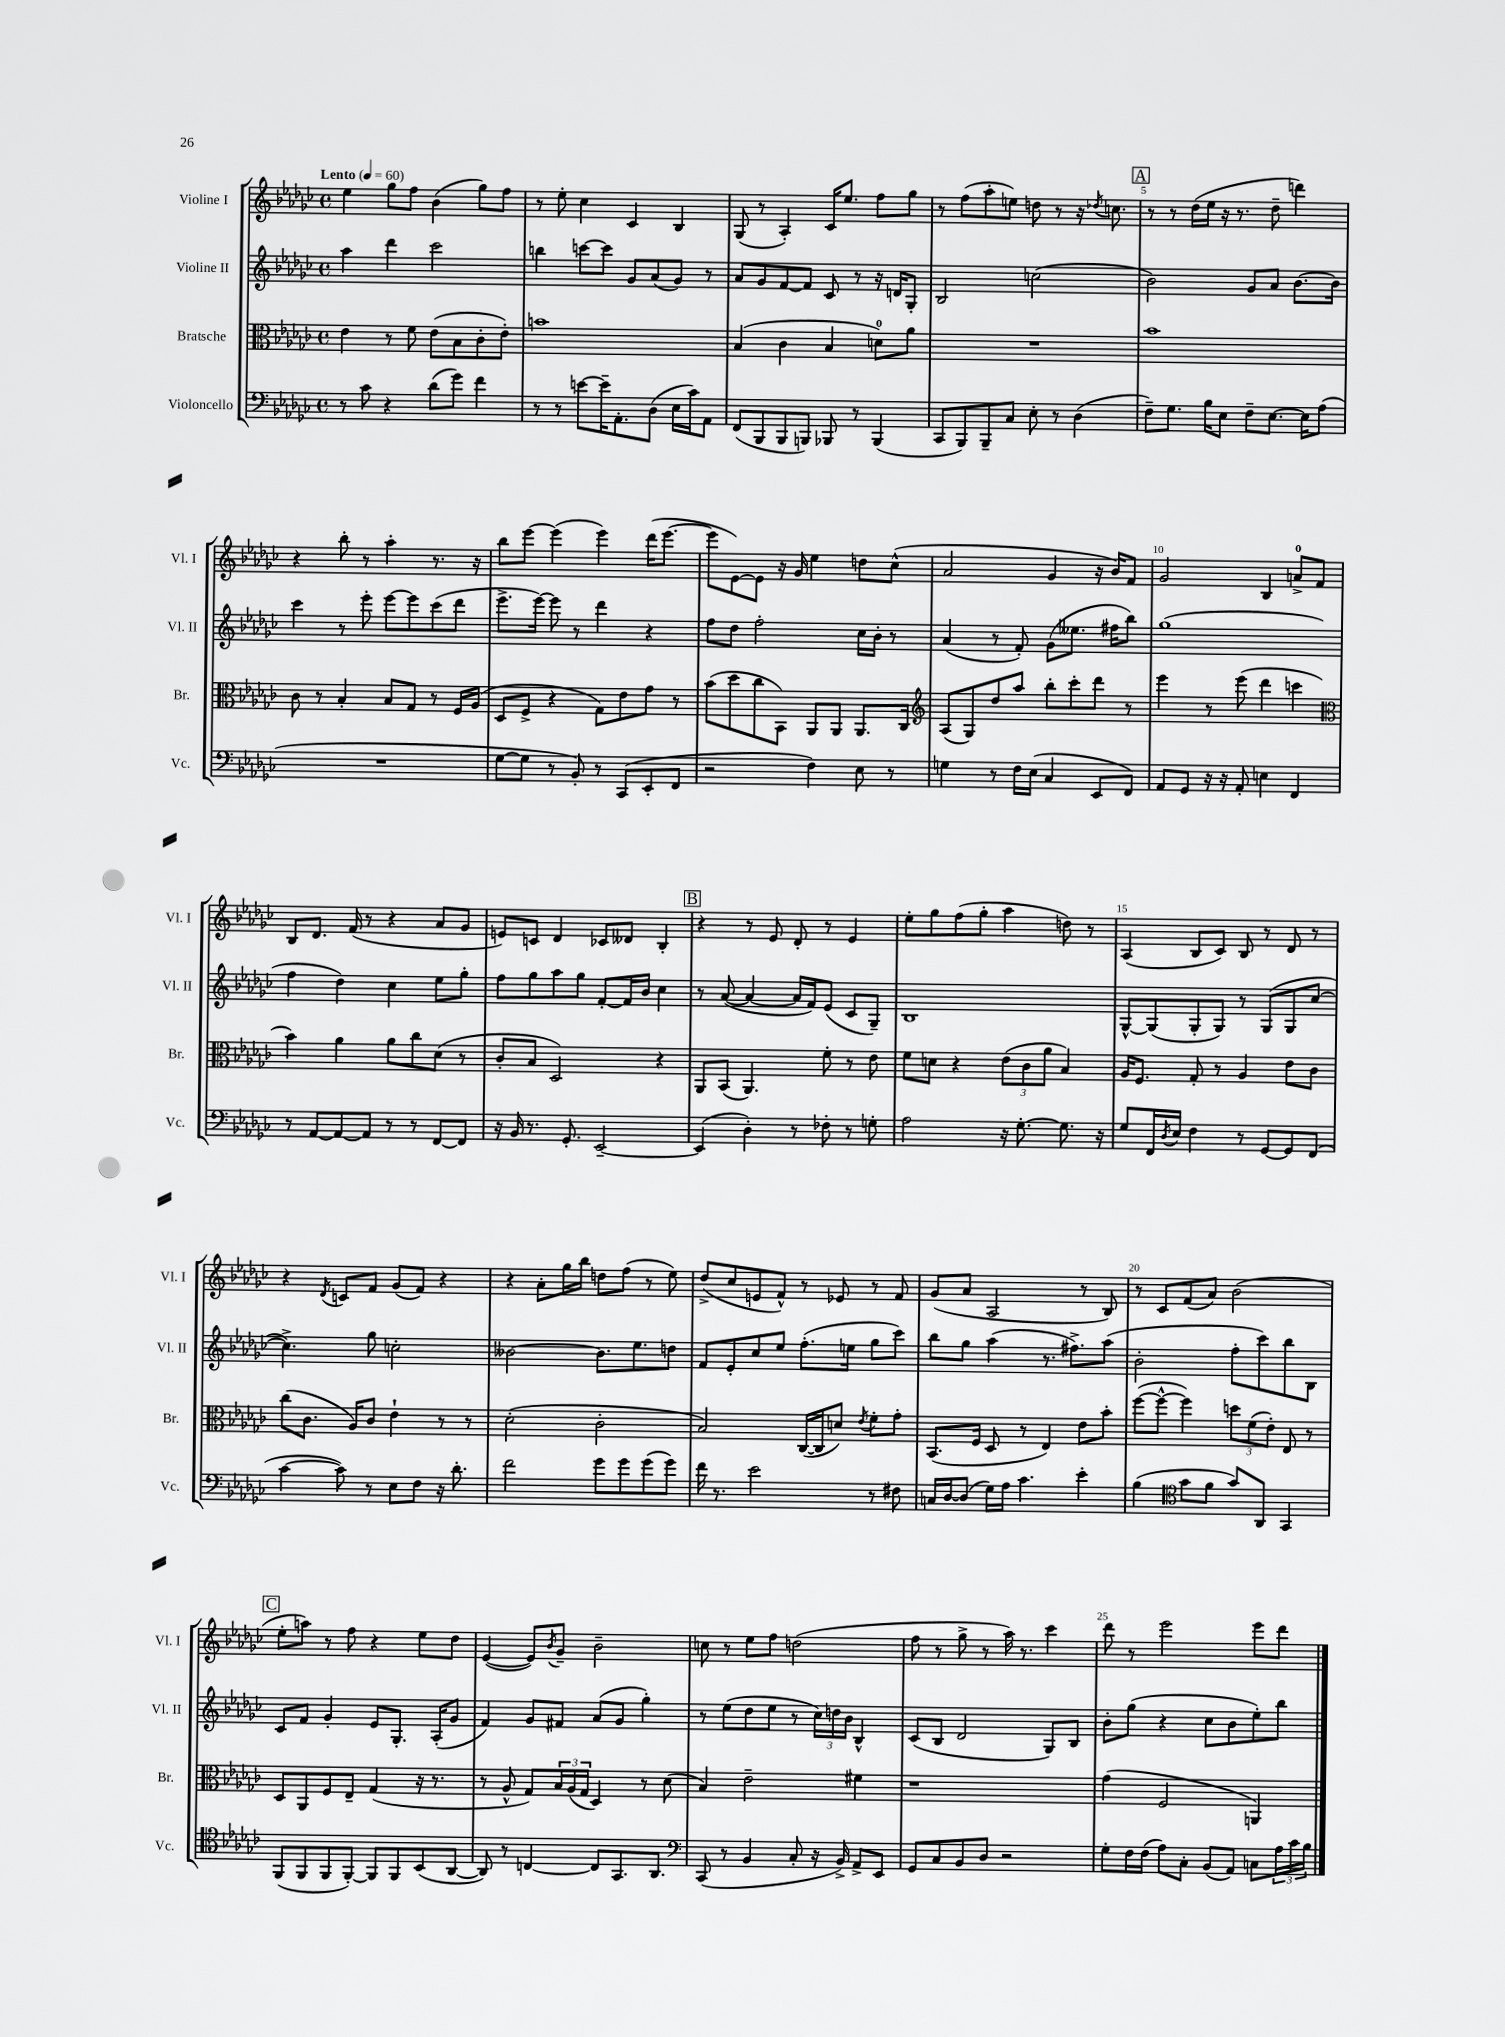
<<
\new StaffGroup <<
\new Staff = "s0" \with { instrumentName = "Violine I" shortInstrumentName = "Vl. I" } {
    \clef treble \key ges \major \defaultTimeSignature \time 4/4 \tempo "Lento" 4 = 60
    ees''4 ges''8 f''8 bes'4( ges''8) f''8 |
    r8 ees''8-. ces''4 ces'4 bes4 |
    ges8( r8 aes4-.) ces'16 ees''8. f''8 ges''8 |
    r8 f''8( aes''8-. e''8) d''8 r8 r16 \acciaccatura { des''8 } c''8. |
    \mark \markup { \box "A" } r8 r8 des''16( ees''16 r16 r8. des''8-- d'''4) |
    r4 bes''8-. r8 aes''4-. r8. r16 |
    bes''8 ees'''8~ ees'''4( ees'''4) des'''16( ees'''8.~ |
    ees'''8 ees'8~) ees'8 r16 ges'16 ees''4 d''8 ces''8-^( |
    aes'2 ges'4 r16 bes'16) f'8 |
    ges'2 bes4 a'8-0-> f'8 |
    bes8 des'8. f'16( r8 r4 aes'8 ges'8 |
    e'8) c'8 des'4 ces'8 deses'8 bes4-. |
    \mark \markup { \box "B" } r4 r8 ees'8 des'8-. r8 ees'4 |
    ees''8-. ges''8 f''8( ges''8-. aes''4 d''8) r8 |
    aes4( bes8 ces'8) bes8 r8 des'8 r8 |
    r4 \acciaccatura { des'8 } c'8 f'8 ges'8( f'8) r4 |
    r4 aes'8-. ges''16 bes''16 d''8 f''8( r8 ees''8) |
    des''8->( ces''8 e'8 f'8-^) r8 ees'8 r8 f'8 |
    ges'8( aes'8 aes2 r8 bes8) |
    r8 ces'8 f'8( aes'8) bes'2( |
    \mark \markup { \box "C" } ees''8-. a''8) r8 f''8 r4 ees''8 des''8 |
    ees'4~( ees'8) \acciaccatura { bes'8 } ges'8-- bes'2-- |
    c''8 r8 ees''8 f''8 d''2( |
    f''8 r8 ges''8-> r8 aes''16) r8. ces'''4 |
    des'''8 r8 ees'''2 ees'''8 des'''8 \bar "|." |
}
\new Staff = "s1" \with { instrumentName = "Violine II" shortInstrumentName = "Vl. II" } {
    \clef treble \key ges \major \defaultTimeSignature \time 4/4
    aes''4 des'''4 ces'''2 |
    b''4 c'''8~ c'''8 ges'8 aes'8( ges'8) r8 |
    aes'8 ges'8 f'8~ f'8 ces'8 r8 r16 d'16 ges8-. |
    bes2 c''2( |
    \mark \markup { \box "A" } bes'2) ges'8 aes'8 bes'8.~ bes'16 |
    ces'''4 r8 ees'''8-. ees'''8~ ees'''8 ces'''8( des'''8 |
    ees'''8.-> ees'''16~) ees'''8 r8 des'''4 r4 |
    f''8 des''8 f''2-. ces''16 bes'16-. r8 |
    aes'4( r8 f'8-.) ges'8( eeses''8. fis''16 bes''8) |
    ges''1( |
    f''4 des''4) ces''4 ees''8 ges''8-. |
    f''8 ges''8 aes''8 ges''8 f'8~-. f'16 bes'16 ces''4 |
    \mark \markup { \box "B" } r8 aes'8~( aes'4~ aes'16 f'16) ees'8( ces'8 ges8--) |
    bes1 |
    ges8~-^ ges8( ges8-. ges8) r8 ges8( ges8 ces''8~ |
    ces''4.->) ges''8 c''2-. |
    beses'2~ beses'8. ees''8. d''8 |
    f'8 ees'8-. ces''8 ees''8 f''8.-.( e''16 ges''8 ces'''8) |
    bes''8 ges''8 aes''4( r8. fis''8.->) aes''8( |
    bes'2-. f''8-. ces'''8) bes''8 bes8 |
    \mark \markup { \box "C" } ces'8 f'8 ges'4-. ees'8 ges8.-. aes16-.( ges'8 |
    f'4) ges'8 fis'8 aes'8( ges'8 ges''4-.) |
    r8 ees''8( des''8 ees''8 r8 \tuplet 3/2 { ces''16) d''16 bes'16 } bes4-^ |
    ces'8( bes8 des'2 ges8) bes8 |
    bes'8-. ges''8( r4 ces''8 bes'8 ees''8-.) bes''8 \bar "|." |
}
\new Staff = "s2" \with { instrumentName = "Bratsche" shortInstrumentName = "Br." } {
    \clef alto \key ges \major \defaultTimeSignature \time 4/4
    ees'4 r8 f'8 ees'8( bes8 ces'8-. ees'8-.) |
    b'1 |
    bes4( ces'4 bes4 d'8-0) aes'8 |
    R1 |
    \mark \markup { \box "A" } bes'1 |
    ces'8 r8 bes4-. bes8 ges8 r8 f16 aes16( |
    des8 f8-> r4 ges8) ees'8 ges'8 r8 |
    bes'8( des''8 ces''8 bes,8) aes,8 aes,8 aes,8. ces16 |
    \clef treble aes8( ges8) des''8 aes''8 bes''8-. ces'''8-. des'''8 r8 |
    ees'''4 r8 ees'''8( des'''4 c'''4 |
    \clef alto bes'4) aes'4 aes'8 ces''8 des'8( r8 |
    ces'8-. bes8 des2) r4 |
    \mark \markup { \box "B" } aes,8 bes,8( aes,4.) f'8-. r8 ees'8 |
    f'8 d'8 r4 \tuplet 3/2 { ees'8( ces'8 aes'8 } bes4) |
    aes16 f8. ges8-. r8 aes4 ees'8 ces'8 |
    ces''8( ces'8. aes16) ces'8 ees'4-! r8 r8 |
    des'2-.( ces'2-. |
    bes2) ces16~( ces16 d'8) \acciaccatura { ees'8 } f'8-. ges'8-. |
    bes,8.( f16 des8 r8 ees4) ees'8 bes'8-. |
    f''8~( f''8~-^ f''4) \tuplet 3/2 { d''8 f'8( ees'8-.) } ees8 r8 |
    \mark \markup { \box "C" } des8 aes,8 f8 ees8-- ges4( r16 r8. |
    r8 aes8-^ ges8) \tuplet 3/2 { bes16 aes16( ges16 } des4) r8 des'8( |
    bes4) ees'2-- fis'4 |
    r1 |
    ges'4( f2 a,4) \bar "|." |
}
\new Staff = "s3" \with { instrumentName = "Violoncello" shortInstrumentName = "Vc." } {
    \clef bass \key ges \major \defaultTimeSignature \time 4/4
    r8 ces'8 r4 des'8( ges'8) f'4 |
    r8 r8 e'8~ e'16-- aes,8.-. des8( ees16 ces'16) aes,8 |
    f,8( bes,,8 bes,,8 b,,8) bes,,8 r8 bes,,4( |
    ces,8 bes,,8) bes,,8-- ces8 ees8-. r8 des4( |
    \mark \markup { \box "A" } f8--) ges8. bes16 ees8 f8-- ees8.~ ees16 aes8( |
    R1 |
    ges8~ ges8 r8 bes,8-.) r8 ces,8( ees,8-. f,8 |
    r2 f4) ees8 r8 |
    g4 r8 f16 ees16( ces4 ees,8 f,8) |
    aes,8 ges,8 r16 r16 aes,8-. e4 f,4 |
    r8 aes,8~ aes,8~ aes,8 r8 r8 f,8~ f,8 |
    r16 bes,16 r8. ges,8.-. ees,2~-- |
    \mark \markup { \box "B" } ees,4( des4-.) r8 fes8-. r8 g8-. |
    aes2 r16 ges8.~-. ges8. r16 |
    ges8 f,16 \acciaccatura { des8 } ees16 f4 r8 ges,8~ ges,8 f,8( |
    ces'4~ ces'8) r8 ees8 f8 r16 des'8.-. |
    f'2 ges'8 ges'8 ges'8( ges'8) |
    f'16 r8. ees'2 r8 fis8 |
    c16 des16~ des8( ges16) aes16 ces'4. ees'4-. |
    bes4( \clef tenor ges'8 f'8 ges'8) aes,8 ges,4 |
    \mark \markup { \box "C" } f,8( f,8 f,8 f,8~-.) f,8 f,8 bes,8( aes,8~ |
    aes,8) r8 c4~ c8 ges,8. aes,8. |
    \clef bass ces,8( r8 bes,4 ces8-. r16 bes,16->) aes,8-> ees,8 |
    ges,8 ces8 bes,8 des8 r2 |
    ges8-. f16 f16( aes8) ces8-. bes,8( aes,8) c8 \tuplet 3/2 { aes16 ces'16 bes16 } \bar "|." |
}
>>
>>
\layout { \context { \Score \override BarNumber.break-visibility = ##(#f #t #t) barNumberVisibility = #(every-nth-bar-number-visible 5) } }
